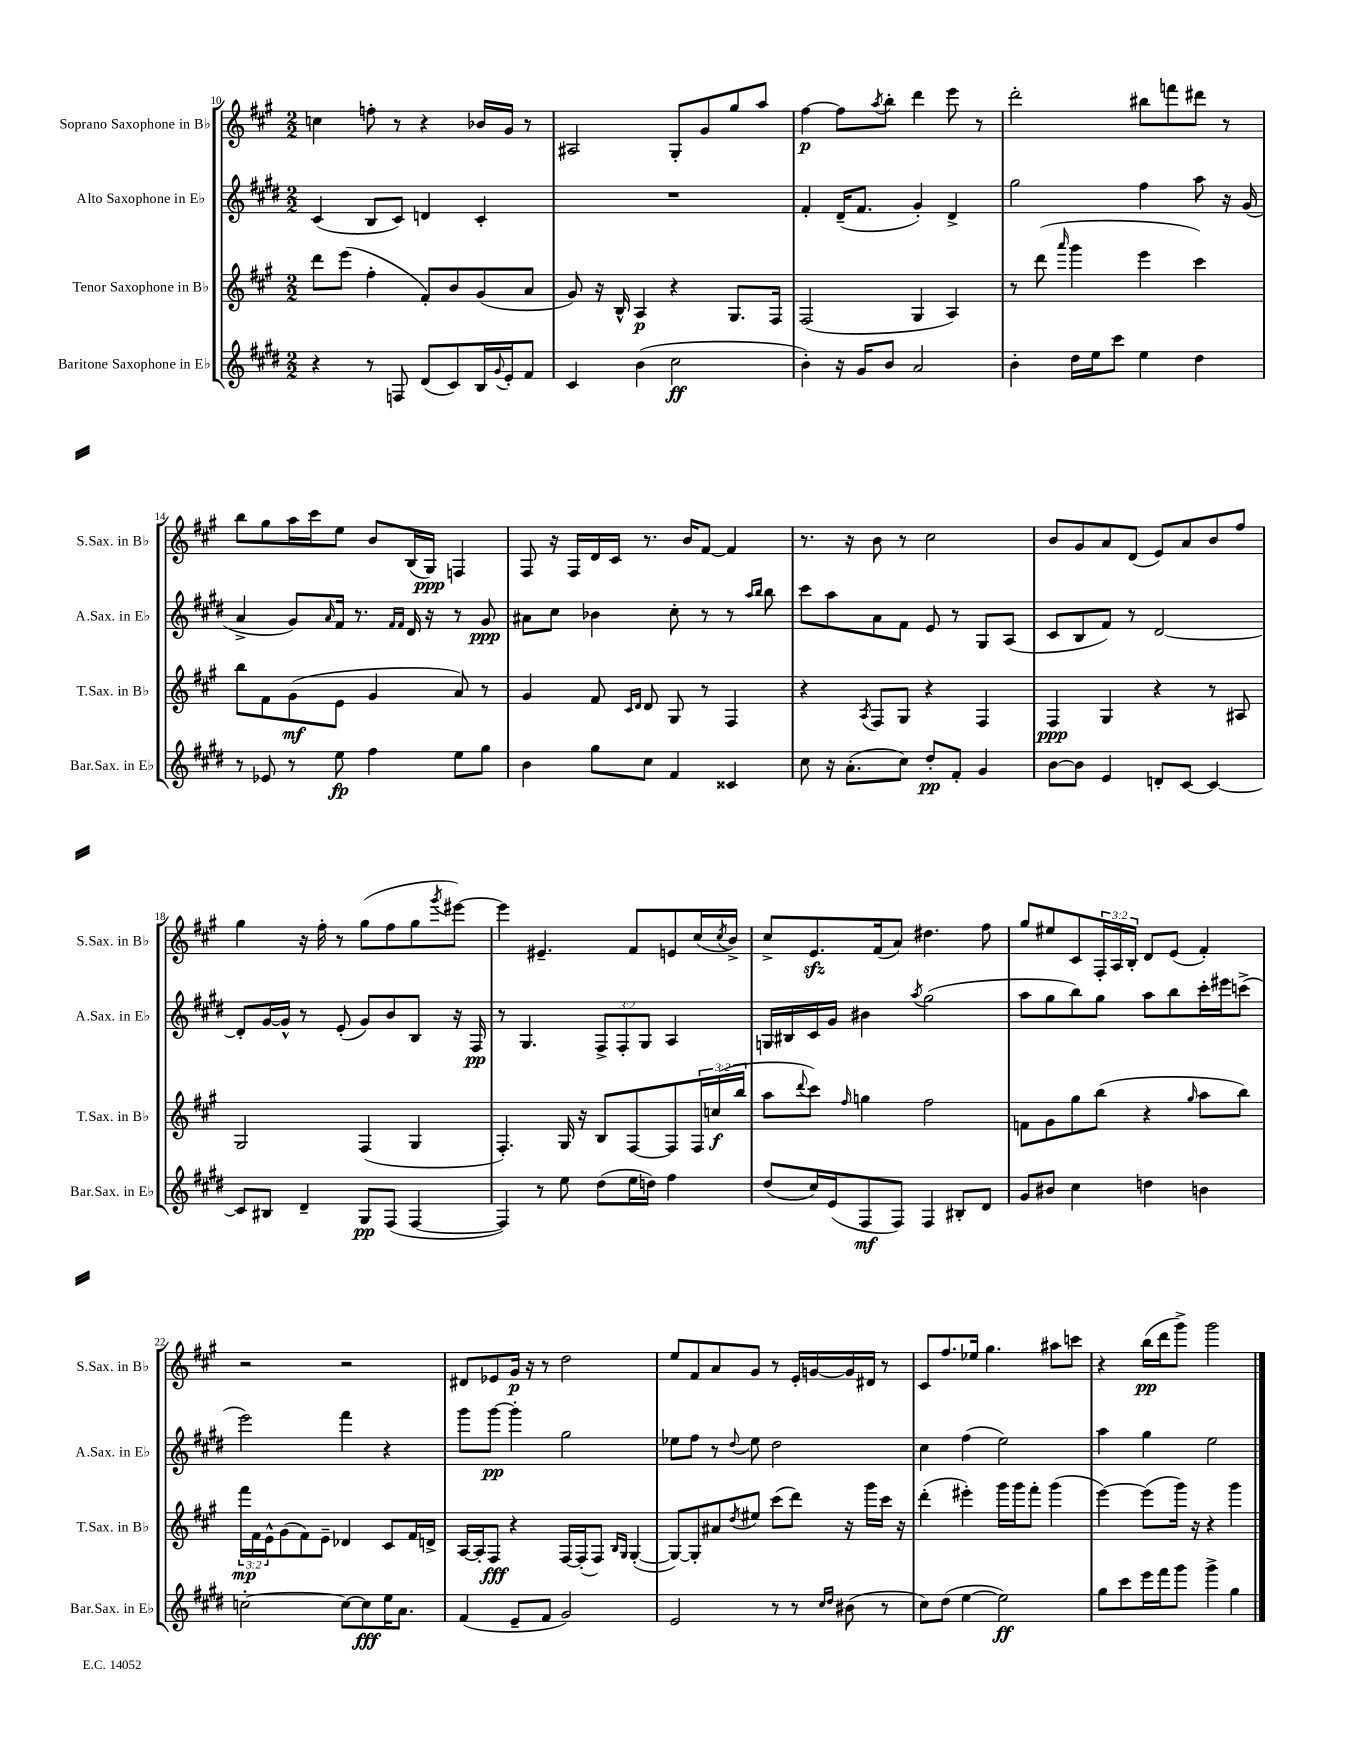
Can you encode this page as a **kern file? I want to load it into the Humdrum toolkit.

**kern	**kern	**kern	**kern
*staff4	*staff3	*staff2	*staff1
*clefG2	*clefG2	*clefG2	*clefG2
*k[f#c#g#d#]	*k[f#c#g#]	*k[f#c#g#d#]	*k[f#c#g#]
*M2/2	*M2/2	*M2/2	*M2/2
4r	8ddd	(4c#	4cc
.	(8eee	.	.
8r	4ff#'	8B	8ff'
8F	.	8c#)	8r
(8d#	8f#')	4d	4r
8c#)	8b	.	.
16B	(8g#	4c#'	16b-
8qqg#	.	.	.
16e'	.	.	16g#
8f#	8a	.	8r
=	=	=	=
4c#	8g#)	1r	2A#
.	16r	.	.
.	16B^^	.	.
(4b	4A	.	.
2cc#	4r	.	8G#'
.	.	.	8g#
.	8.G#	.	8gg#
.	.	.	8aa
.	16F#	.	.
=	=	=	=
4b')	(2F#	4f#'	[4ff#
16r	.	(16d#~	8ff#]
16g#	.	8.f#	.
.	.	.	8qaa
8b	.	.	8bb'
2a	4G#	4g#')	4ddd
.	4A)	4d#^	8eee
.	.	.	8r
=	=	=	=
4b'	8r	2gg#	2ddd'
.	(8ddd	.	.
.	16qqaaa	.	.
16dd#	4ggg#	.	.
16ee	.	.	.
8ccc#	.	.	.
4ee	4eee	4ff#	8bb#
.	.	.	8fff
4dd#	4ccc#)	8aa	8ddd#
.	.	16r	8r
.	.	(16g#	.
=	=	=	=
8r	8bb	4a^	8bb
8e-	8f#	.	8gg#
8r	(8g#	8g#)	16aa
.	.	.	16ccc#
.	.	16qqa	.
8ee	8e	16f#	8ee
.	.	8.r	.
4ff#	4g#	.	8b
.	.	16qqf#	.
.	.	16qqf#	.
.	.	16d#	(16B
.	.	16r	16G#)
8ee	8a)	8r	4F
8gg#	8r	8g#	.
=	=	=	=
4b	4g#	8a#	8F#
.	.	8cc#	16r
.	.	.	16F#
8gg#	8f#	4b-	16d
.	.	.	16c#
.	16qqc#	.	.
.	16qqd	.	.
8cc#	8d	.	8.r
4f#	8G#	8cc#'	.
.	.	.	16b
.	8r	8r	[8f#
4c##	4F#	8r	4f#]
.	.	16qqaa	.
.	.	16qqbb	.
.	.	8bb	.
=	=	=	=
8cc#	4r	8ccc#	8.r
16r	.	8aa	.
(8.a'	.	.	16r
.	8qA	.	.
.	8F#	8a	8b
8cc#)	8G#	8f#	8r
8dd#'	4r	8e	2cc#
8f#'	.	8r	.
4g#	4F#	8G#	.
.	.	(8A	.
=	=	=	=
[8b	4F#	8c#	8b
8b]	.	8B	8g#
4e	4G#	8f#)	8a
.	.	8r	(8d
8d'	4r	[2d#	8e)
[8c#	.	.	8a
4c#_	8r	.	8b
.	8A#	.	8ff#
=	=	=	=
8c#]	2G#	8d#']	4gg#
8B#	.	[16g#	.
.	.	16g#^^]	.
4d#~	.	8r	16r
.	.	.	16ff#'
.	.	(8e'	8r
8G#	(4F#	8g#)	(8gg#
(8F#	.	8b	8ff#
[4F#	4G#	8B	8gg#
.	.	.	8qggg#
.	.	16r	[8eee#)
.	.	16F#	.
=	=	=	=
4F#])	4.F#')	8r	4eee#]
.	.	4.G#	.
8r	.	.	4.e#~
8ee	16G#	.	.
.	16r	.	.
(8dd#	8B	12F#^	.
.	.	12F#'	.
16ee	[8F#	.	8f#
.	.	12G#	.
16dd)	.	.	.
4ff#	8F#]	4A	8e
.	24F#	.	(16cc#
.	(24cc	.	.
.	.	.	8qcc#
.	.	.	16b^)
.	24bb	.	.
=	=	=	=
(8dd#	8aa	16G	8cc#^
.	.	16B#	.
.	8qqddd	.	.
16cc#)	8ccc#)	16c#	8.e
(16e	.	16g#	.
.	16qqff#	.	.
8F#	4gg	4b#	.
.	.	.	(16f#
8F#)	.	.	8a)
.	.	8qaa	.
4F#	2ff#	(2gg#	4.dd#
8B#'	.	.	.
8d#	.	.	8ff#
=	=	=	=
8g#	8f	8aa	8gg#
8b#	8g#	8gg#	8ee#
4cc#	8gg#	8bb)	8c#
.	(8bb	8gg#	24F#'
.	.	.	24A
.	.	.	24B'
4dd	4r	8aa	8d
.	.	8bb	(8e
.	16qqgg#	.	.
4b	8aa	16ccc#'	4f#')
.	.	16eee#	.
.	8bb)	(8ccc^	.
=	=	=	=
[2cc'	24fff#	2eee)	2r
.	24f#	.	.
.	24e^^	.	.
.	(8g#	.	.
.	8f#)	.	.
.	8e~	.	.
8cc_	4d-	4fff#	2r
8cc]	.	.	.
16ee	8c#	4r	.
8.a	.	.	.
.	16f#	.	.
.	16d^	.	.
=	=	=	=
(4f#	[16A	8ggg#	8d#
.	16A']	.	.
.	8F#	[8ggg#	8e-
8e~	4r	4ggg#']	16g#
.	.	.	16r
8f#	.	.	8r
2g#)	[16F#	2gg#	2dd
.	(16F#']	.	.
.	8F#)	.	.
.	16qqB	.	.
.	16qqG#	.	.
.	([4G#'	.	.
=	=	=	=
2e	8G#_)	8ee-	8ee
.	8G#']	8ff#	8f#
.	8a#	8r	8a
.	8qdd	8qqdd#	.
.	8ee#	8ee-	8g#
8r	(8ccc#	2dd#	8r
8r	8ddd)	.	16e'
.	.	.	[16g
16qqcc#	.	.	.
16qqdd#	.	.	.
(8b#	16r	.	16g]
.	16ggg#	.	16d#
8r	16ccc#	.	8r
.	16r	.	.
=	=	=	=
8cc#)	(4ddd'	4cc#	8c#
(8dd#	.	.	8.ff#
[4ee	4eee#')	(4ff#	.
.	.	.	16ee-
.	.	.	4.gg#
2ee])	16ggg#	2ee)	.
.	16ggg#	.	.
.	8fff#'	.	.
.	(4ggg#	.	8aa#
.	.	.	8ccc
=	=	=	=
8gg#	[4eee)	4aa	4r
8ccc#	.	.	.
16eee	(8eee]	4gg#	(16bb
16fff#	.	.	16ddd
8ggg#	16ggg#)	.	8ggg#^)
.	16r	.	.
4ggg#^	4r	2ee	2ggg#
4gg#	4ggg#	.	.
==	==	==	==
*-	*-	*-	*-
